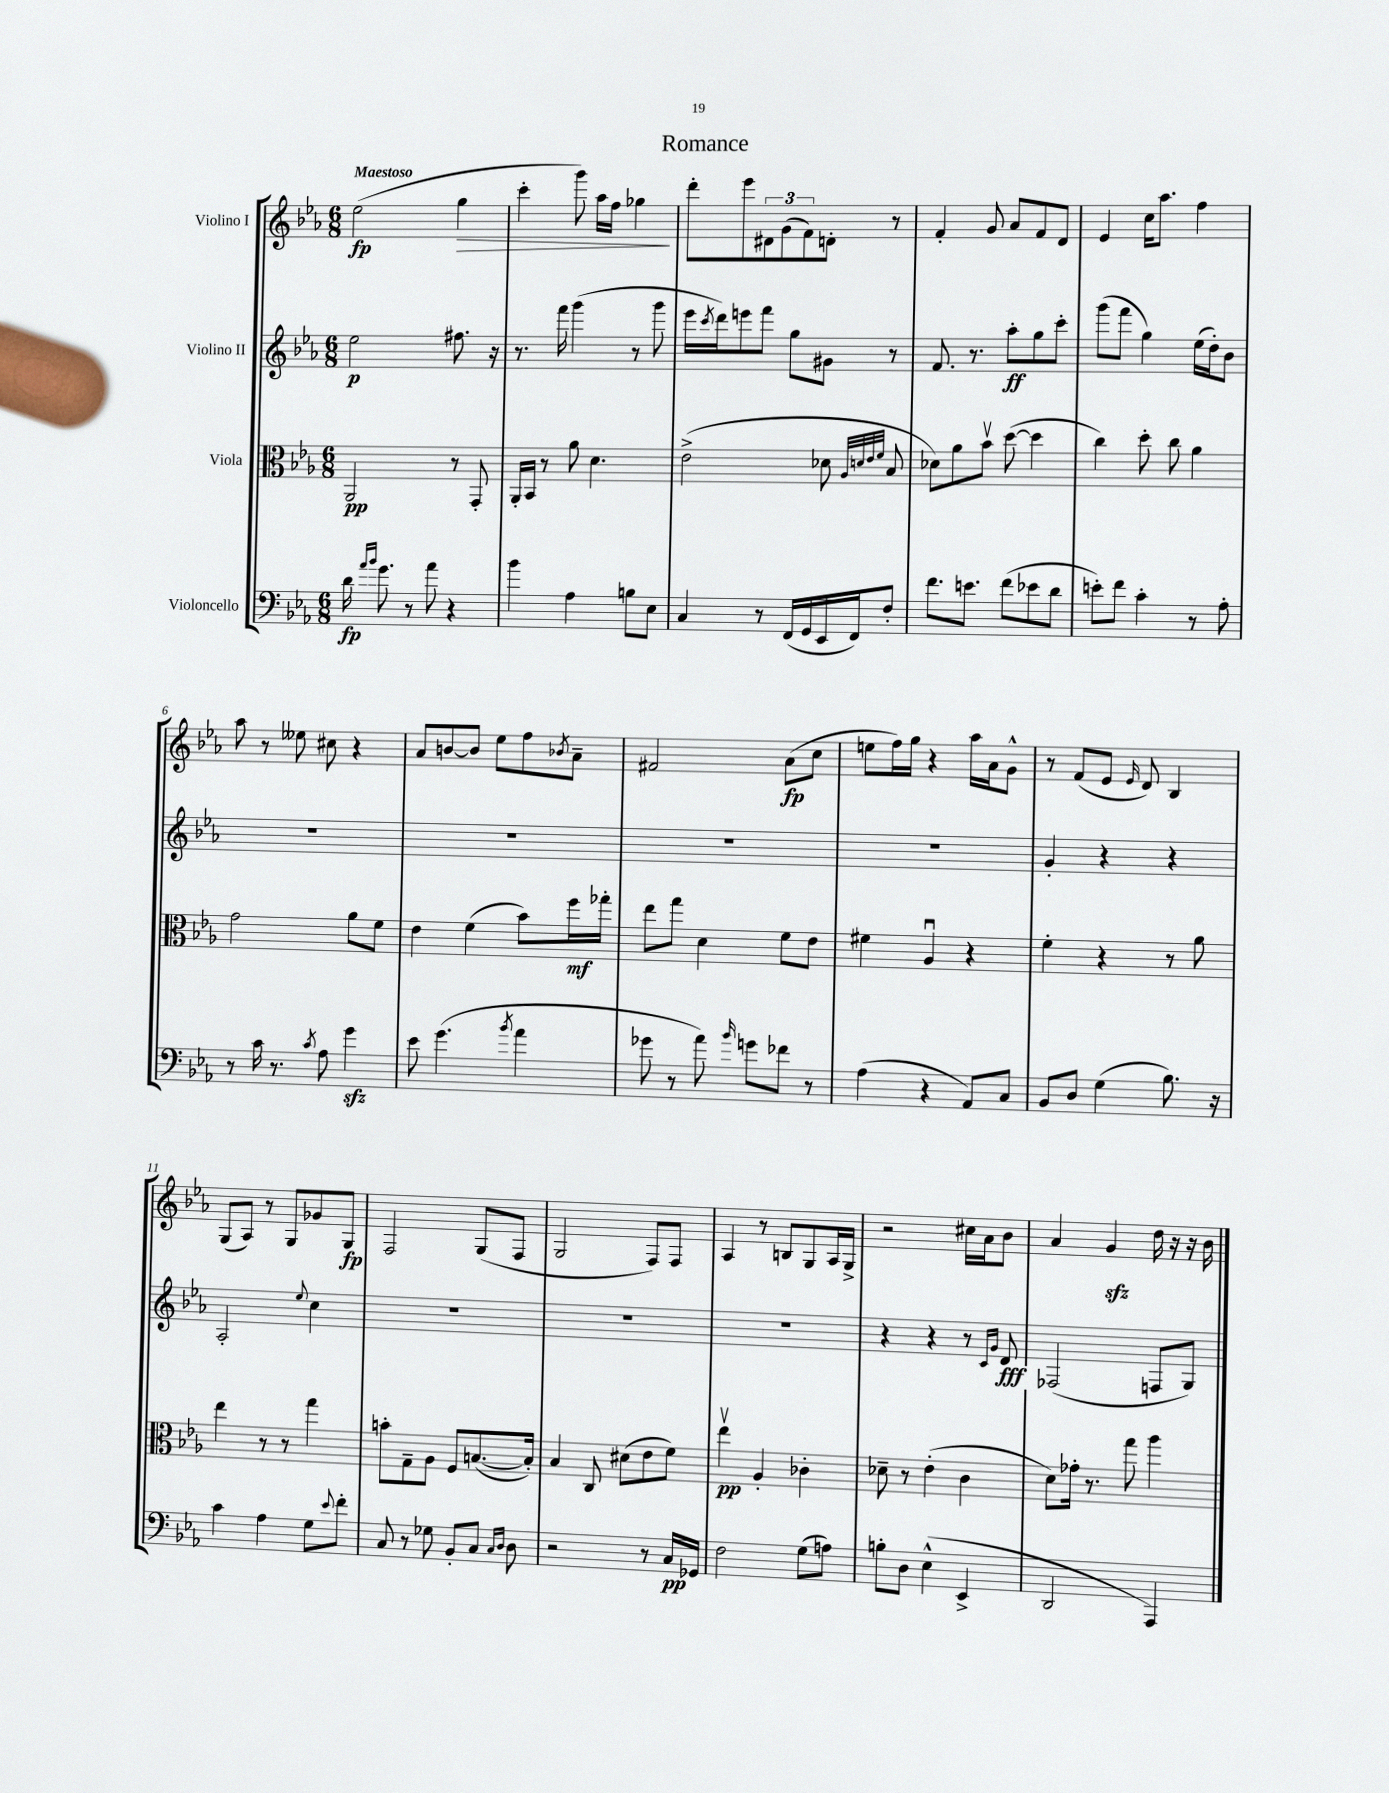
\header { title = "Romance" }
<<
\new StaffGroup <<
\new Staff = "s0" \with { instrumentName = "Violino I" } {
    \clef treble \key ees \major \numericTimeSignature \time 6/8 \tempo "Maestoso"
    ees''2\fp( g''4\> |
    c'''4-. g'''8) aes''16 f''16 ges''4\! |
    d'''8-. ees'''8 \tuplet 3/2 { dis'8 g'8( f'8) } d'8-. r8 |
    f'4-. g'8 aes'8 f'8 d'8 |
    ees'4 c''16 aes''8. f''4 |
    aes''8 r8 eeses''8 cis''8 r4 |
    aes'8 b'8~ b'8 ees''8 f''8 \acciaccatura { bes'8 } aes'8-- |
    fis'2 aes'8\fp( c''8 |
    e''8 f''16) g''16 r4 aes''16 aes'16 g'8-^ |
    r8 f'8( ees'8 \grace { ees'16 } d'8) bes4 |
    g8( aes8) r8 g8 ges'8 g8\fp |
    f2 g8( f8 |
    g2 f8) f8 |
    aes4 r8 b8 g8 aes16 g16-> |
    r2 cis''16 aes'16 bes'8 |
    aes'4 g'4\sfz d''16 r16 r16 bes'16 \bar "|." |
}
\new Staff = "s1" \with { instrumentName = "Violino II" } {
    \clef treble \key ees \major \numericTimeSignature \time 6/8
    ees''2\p fis''8. r16 |
    r8. f'''16 g'''4( r8 g'''8 |
    ees'''16 \acciaccatura { c'''8 } d'''16) e'''8 f'''8 g''8 gis'8 r8 |
    f'8. r8. aes''8-.\ff g''8 c'''8-. |
    g'''8( f'''8 g''4) ees''16( d''16-.) bes'8 |
    R2. |
    R2. |
    R2. |
    R2. |
    g'4-. r4 r4 |
    aes2-. \appoggiatura { ees''8 } c''4 |
    R2. |
    R2. |
    R2. |
    r4 r4 r8 \grace { c'16 g'16 } d'8\fff |
    fes2( f8 g8) \bar "|." |
}
\new Staff = "s2" \with { instrumentName = "Viola" } {
    \clef alto \key ees \major \numericTimeSignature \time 6/8
    aes,2\pp r8 g,8-. |
    aes,16-. bes,16 r8 aes'8 d'4. |
    ees'2->( des'8 \grace { aes32 d'32 ees'32 f'32 } bes8 |
    des'8) aes'8 bes'8\upbow d''8~( d''4 |
    c''4) d''8-. c''8 aes'4 |
    g'2 aes'8 f'8 |
    ees'4 f'4( bes'8) f''16\mf ges''16-. |
    ees''8 g''8 d'4 f'8 ees'8 |
    fis'4 aes4\downbow r4 |
    f'4-. r4 r8 aes'8 |
    ees''4 r8 r8 g''4 |
    b'8-. g8-- aes8 f8 b8.~( b16-.) |
    bes4 c8 dis'8( ees'8 f'8) |
    ees''4\upbow\pp aes4-. ces'4-. |
    des'8-- r8 ees'4-.( c'4 |
    d'8) ges'16-. r8. g''8 aes''4 \bar "|." |
}
\new Staff = "s3" \with { instrumentName = "Violoncello" } {
    \clef bass \key ees \major \numericTimeSignature \time 6/8
    d'16\fp \grace { aes'16 bes'16 } g'8. r8 aes'8 r4 |
    bes'4 aes4 b8 ees8 |
    c4 r8 f,16( g,16 ees,16 f,16) f8-. |
    f'8. e'8. f'8( ees'8 d'8 |
    e'8-.) f'8 c'4-. r8 aes8-. |
    r8 c'16 r8. \acciaccatura { c'8 } aes8 g'4\sfz |
    ees'8 g'4.( \acciaccatura { bes'8 } aes'4 |
    ges'8 r8 aes'8) \grace { bes'16 } g'8 fes'8 r8 |
    aes4( r4 aes,8) c8 |
    bes,8 d8 g4( bes8.) r16 |
    c'4 aes4 g8 \appoggiatura { ees'8 } f'8-. |
    c8 r8 ges8 bes,8-. c8 \grace { c16 d16 } d8 |
    r2 r8 c16\pp ges,16 |
    f2 g8( a8) |
    b8-. d8 ees4-^( ees,4-> |
    d,2 aes,,4) \bar "|." |
}
>>
>>
